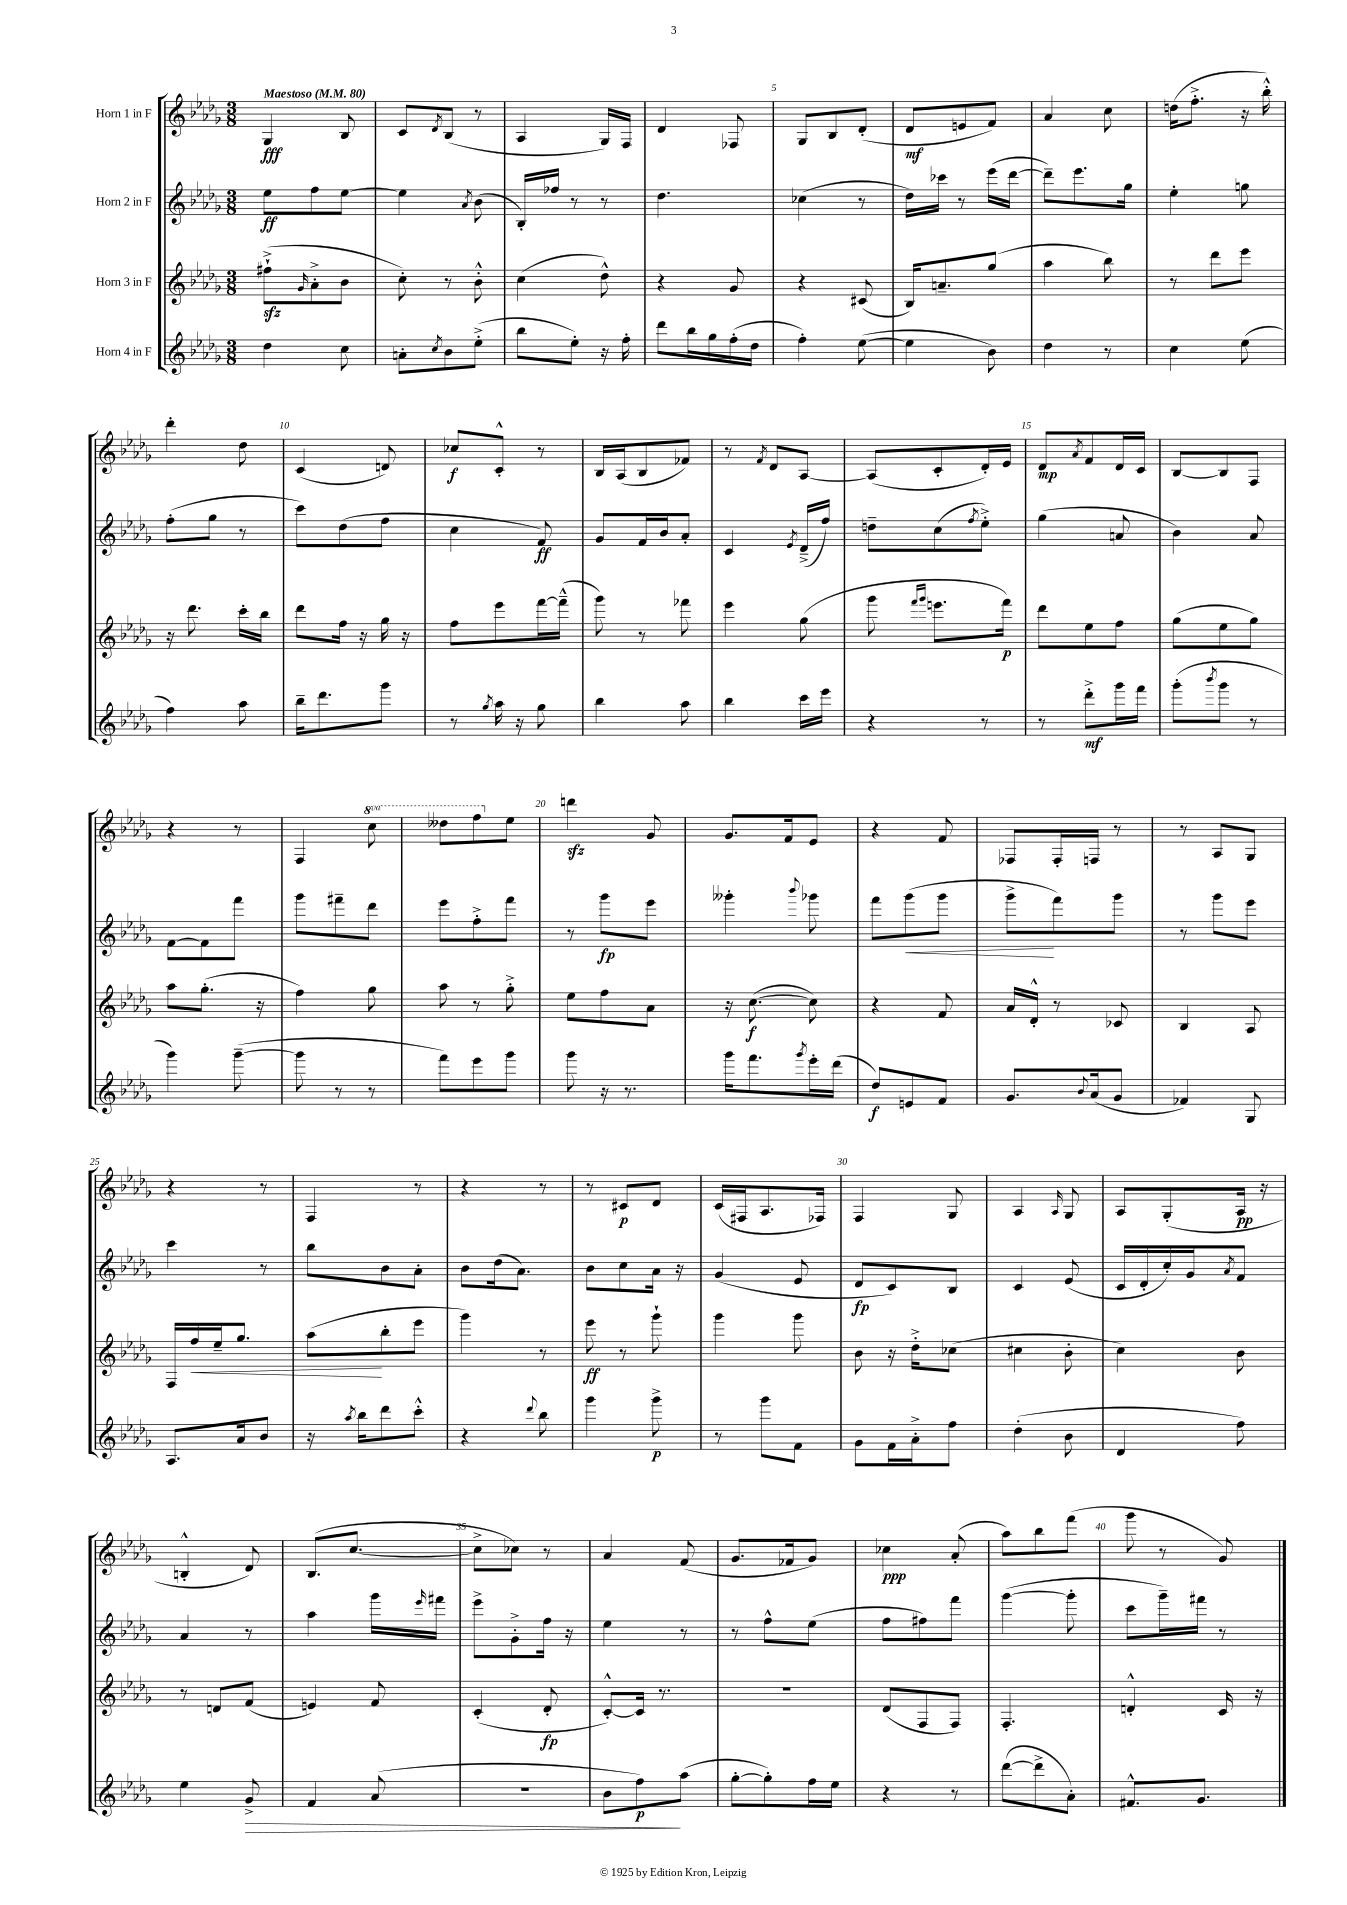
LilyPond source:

<<
\new StaffGroup <<
\new Staff = "s0" \with { instrumentName = "Horn 1 in F" } {
    \clef treble \key des \major \numericTimeSignature \time 3/8 \set Staff.ottavationMarkups = #ottavation-simple-ordinals \tempo "Maestoso" 4 = 80
    ges4\fff bes8 |
    c'8 \acciaccatura { des'8 } bes8( r8 |
    aes4 ges16) f16 |
    des'4 fes8 |
    ges8 bes8 des'8-.( |
    des'8\mf e'8 f'8) |
    aes'4 c''8 |
    d''16( f''8.-.-> r16 bes''16-.-^) |
    des'''4-. des''8 |
    c'4( d'8) |
    ces''8\f c'8-.-^ r8 |
    bes16 aes16( bes8 fes'8) |
    r8 \acciaccatura { f'8 } des'8 aes8~ |
    aes8( c'8-. des'16-.) ees'16 |
    des'8\mp \acciaccatura { aes'8 } f'8 des'16 c'16 |
    bes8~ bes8 f8 |
    r4 r8 |
    f4 \ottava #1 c'''8 |
    deses'''8 f'''8 \ottava #0 ees''8 |
    d'''4\sfz ges'8 |
    ges'8. f'16 ees'8 |
    r4 f'8 |
    fes8 fes16-. f16 r8 |
    r8 aes8 ges8 |
    r4 r8 |
    f4 r8 |
    r4 r8 |
    r8 cis'8\p des'8 |
    c'16( fis16 aes8. fes16) |
    f4 ges8 |
    aes4 \grace { aes16 } ges8 |
    aes8 ges8-.( aes16\pp r16 |
    b4-.-^ des'8) |
    bes8.( c''8.~ |
    c''8-> ces''8) r8 |
    aes'4 f'8( |
    ges'8. fes'16 ges'8) |
    ces''4\ppp aes'8-.( |
    aes''8) bes''8 f'''8( |
    ges'''8 r8 ges'8) \bar "|." |
}
\new Staff = "s1" \with { instrumentName = "Horn 2 in F" } {
    \clef treble \key des \major \numericTimeSignature \time 3/8
    ees''8\ff f''8 ees''8~ |
    ees''4 \acciaccatura { aes'8 } bes'8( |
    bes16-.) fes''16 r8 r8 |
    des''4. |
    ces''4( r8 |
    des''16) ces'''16 r8 ees'''16( des'''16~ |
    des'''8--) ees'''8. ges''16 |
    ees''4-. g''8 |
    f''8-.( ges''8 r8 |
    c'''8) des''8( f''8 |
    c''4 f'8\ff) |
    ges'8 f'16 bes'16 aes'8-. |
    c'4 \acciaccatura { ees'8 } des'16--->( f''16) |
    d''8-- c''8( \acciaccatura { f''8 } ees''8-.->) |
    ges''4( a'8 |
    bes'4) aes'8 |
    f'8~ f'8 f'''8 |
    ges'''8 fis'''8-- des'''8 |
    ees'''8 f''8-.-> f'''8 |
    r8 ges'''8\fp ees'''8 |
    geses'''4-. \appoggiatura { bes'''8 } ges'''8 |
    f'''8 ges'''8\<( ges'''8 |
    ges'''8->\! f'''8) ges'''8 |
    r8 ges'''8 ees'''8 |
    c'''4 r8 |
    bes''8 bes'8 aes'8-. |
    bes'8 des''16( aes'8.) |
    bes'8 c''8 aes'16 r16 |
    ges'4( ees'8 |
    des'8\fp c'8) bes8 |
    c'4 ees'8( |
    c'16 des'16-. c''16-.) ges'16 \acciaccatura { aes'8 } f'8 |
    aes'4 r8 |
    aes''4 ges'''16 \grace { ees'''16 } fis'''16 |
    ees'''8-> ges'8-.-> f''16 r16 |
    ees''4 r8 |
    r8 f''8-^ ees''8( |
    f''8 fis''8) f'''8 |
    ges'''4~( ges'''8-. |
    c'''8 ges'''16--) fis'''16 r8 \bar "|." |
}
\new Staff = "s2" \with { instrumentName = "Horn 3 in F" } {
    \clef treble \key des \major \numericTimeSignature \time 3/8
    fis''8-!->\sfz( \grace { ges'16 } aes'8-.-> bes'8 |
    c''8-.) r8 bes'8-.-^ |
    c''4( des''8-^) |
    r4 ges'8 |
    r4 cis'8( |
    bes16) a'8.-- ges''8( |
    aes''4 bes''8) |
    r8 des'''8 ees'''8 |
    r16 des'''8. c'''16-. bes''16 |
    des'''8 f''16 r16 ges''16 r16 |
    f''8 ees'''8 f'''16~ f'''16---^( |
    ges'''8) r8 fes'''8 |
    ees'''4 ges''8( |
    ges'''8 \grace { f'''16 ges'''16 } e'''8. f'''16\p) |
    des'''8 ees''8 f''8 |
    ges''8( ees''8 ges''8) |
    aes''8 ges''8.-.( r16 |
    f''4) ges''8 |
    aes''8 r8 ges''8-.-> |
    ees''8 f''8 aes'8 |
    r16 c''8.~\f( c''8) |
    r4 f'8 |
    aes'16 des'16-.-^ r8 ces'8 |
    bes4 aes8 |
    f16 f''16\< ees''16-- ges''8. |
    aes''8\!( bes''8-. ees'''8 |
    ges'''4) r8 |
    ees'''8\ff r8 ges'''8-! |
    ges'''4 ges'''8 |
    bes'8 r16 des''16-.-> ces''8( |
    cis''4 bes'8-. |
    c''4) bes'8 |
    r8 d'8 f'8( |
    e'4) f'8 |
    c'4-.( des'8-.\fp |
    c'8~-.-^) c'16 r8. |
    R4. |
    des'8( f8 f8) |
    f4.-. |
    d'4-.-^ c'16 r16 \bar "|." |
}
\new Staff = "s3" \with { instrumentName = "Horn 4 in F" } {
    \clef treble \key des \major \numericTimeSignature \time 3/8
    des''4 c''8 |
    a'8-. \acciaccatura { c''8 } bes'8 ees''8-.->( |
    bes''8 ees''8-.) r16 f''16-. |
    des'''8 bes''16 ges''16 f''16-.( des''16 |
    f''4-.) ees''8~( |
    ees''4 bes'8) |
    des''4 r8 |
    c''4 ees''8( |
    f''4) aes''8 |
    bes''16-- des'''8. ges'''8 |
    r8 \acciaccatura { ges''8 } aes''16 r16 ges''8 |
    bes''4 aes''8 |
    bes''4 c'''16 ees'''16 |
    r4 r8 |
    r8 des'''8-.->\mf ges'''16 f'''16 |
    ges'''8-.( \acciaccatura { bes'''8 } ges'''8 r8 |
    ges'''4) ges'''8~--( |
    ges'''8 r8 r8 |
    f'''8) ees'''8 ges'''8 |
    ges'''8 r16 r8. |
    ges'''16 f'''8. \acciaccatura { ges'''8 } ees'''16-. des'''16( |
    des''8\f) e'8 f'8 |
    ges'8. \appoggiatura { bes'8 } aes'16( ges'8 |
    fes'4) ges8 |
    aes8. aes'16 bes'8 |
    r16 \acciaccatura { aes''8 } bes''16 des'''8 c'''8-.-^ |
    r4 \appoggiatura { des'''8 } bes''8 |
    ges'''4 ges'''8->\p |
    r8 ges'''8 f'8 |
    ges'8 f'16 aes'16-.-> f''8 |
    des''4-.( bes'8 |
    des'4 f''8) |
    ees''4 ges'8->\> |
    f'4 aes'8( |
    R4. |
    bes'8 f''8\p\!) aes''8( |
    ges''8~-. ges''8-.) f''16 ees''16 |
    r4 r8 |
    des'''8~( des'''8-> aes'8-.) |
    fis'8.-^ ges'8. \bar "|." |
}
>>
>>
\layout { \context { \Score \override BarNumber.break-visibility = ##(#f #t #t) barNumberVisibility = #(every-nth-bar-number-visible 5) } }
